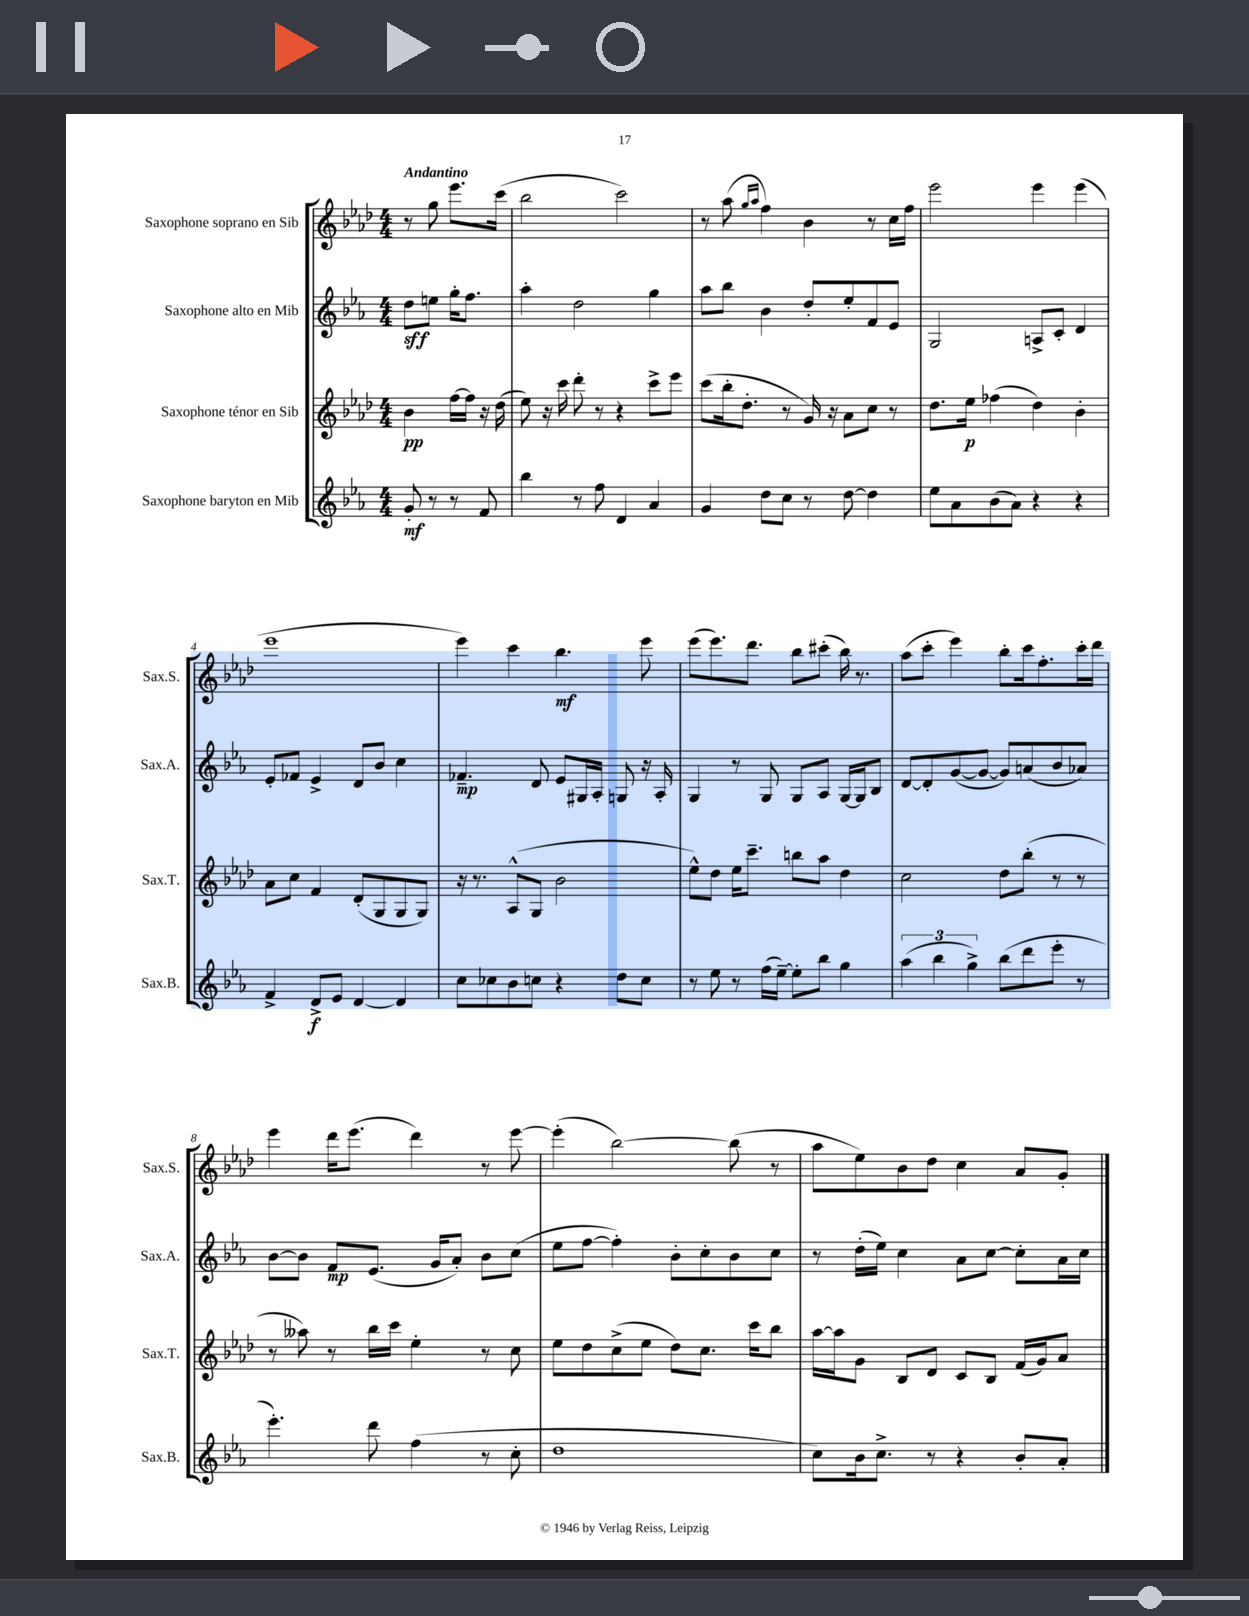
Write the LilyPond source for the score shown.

<<
\new StaffGroup <<
\new Staff = "s0" \with { instrumentName = "Saxophone soprano en Sib" shortInstrumentName = "Sax.S." } {
    \clef treble \key aes \major \numericTimeSignature \time 4/4 \partial 2 \tempo "Andantino"
    r8 g''8 ees'''8. c'''16( |
    bes''2 c'''2) |
    r8 aes''8( \grace { g''16 aes''16 } f''4) bes'4 r8 c''16 f''16 |
    ees'''2 ees'''4 ees'''4( |
    ees'''1 |
    ees'''4) c'''4 bes''4.\mf ees'''8 |
    ees'''8( ees'''8.) des'''8. bes''8 cis'''8-.( bes''16) r8. |
    aes''8( c'''8-. ees'''4) bes''8-. c'''16 f''8.-. c'''16-. des'''16 |
    ees'''4 des'''16 ees'''8.( des'''4) r8 ees'''8~ |
    ees'''4-.( bes''2~) bes''8( r8 |
    aes''8 ees''8) bes'8 des''8 c''4 aes'8 g'8-. \bar "|." |
}
\new Staff = "s1" \with { instrumentName = "Saxophone alto en Mib" shortInstrumentName = "Sax.A." } {
    \clef treble \key ees \major \numericTimeSignature \time 4/4 \partial 2
    d''8\sff e''8 g''16-. f''8. |
    aes''4-. d''2 g''4 |
    aes''8 bes''8 bes'4 d''8-. ees''8-. f'8 ees'8 |
    g2 a8-> c'8-. d'4 |
    ees'8-. fes'8 ees'4-> d'8 bes'8 c''4 |
    fes'4.--\mp d'8 ees'8 gis16 aes16-. g8 r16 aes16-. |
    g4 r8 g8 g8 aes8 g16~ g16 bes8 |
    d'8~ d'8-. g'8~( g'8~ g'8) a'8( bes'8 aes'8) |
    bes'8~ bes'8 f'8\mp ees'8.( g'16 aes'8-.) bes'8 c''8( |
    ees''8 f''8~ f''4-.) bes'8-. c''8-. bes'8 c''8 |
    r8 d''16-.( ees''16) c''4 aes'8 c''8~ c''8-. aes'16 c''16 \bar "|." |
}
\new Staff = "s2" \with { instrumentName = "Saxophone ténor en Sib" shortInstrumentName = "Sax.T." } {
    \clef treble \key aes \major \numericTimeSignature \time 4/4 \partial 2
    bes'4\pp f''16~ f''16 r16 des''16( |
    ees''8) r16 c'''16 des'''8-. r8 r4 c'''8-> ees'''8 |
    c'''8( bes''16-. des''8.-. r8 g'16) r16 aes'8 c''8 r8 |
    des''8. ees''16\p fes''4( des''4) bes'4-. |
    aes'8 c''8 f'4 des'8-.( g8 g8 g8) |
    r16 r8. aes8-^( g8 bes'2 |
    ees''8-^) des''8 ees''16 c'''8.-- b''8 aes''8 des''4 |
    c''2 des''8 bes''8-.( r8 r8 |
    r8 aeses''8) r8 bes''16 c'''16 ees''4-. r8 c''8 |
    ees''8 des''8 c''8->( ees''8 des''8) c''8. c'''16 bes''8 |
    aes''16~ aes''16 g'8 bes8 des'8 c'8 bes8 f'16( g'16) aes'8 \bar "|." |
}
\new Staff = "s3" \with { instrumentName = "Saxophone baryton en Mib" shortInstrumentName = "Sax.B." } {
    \clef treble \key ees \major \numericTimeSignature \time 4/4 \partial 2
    g'8-.\mf r8 r8 f'8 |
    bes''4 r8 f''8 d'4 aes'4 |
    g'4 d''8 c''8 r8 d''8~ d''4 |
    ees''8 aes'8 bes'8( aes'8) r4 r4 |
    f'4-> d'8->\f ees'8 d'4~ d'4 |
    c''8 ces''8 bes'8 c''8 r4 d''8 c''8 |
    r8 ees''8 r8 f''16( ees''16~--) ees''8-. bes''8 g''4 |
    \tuplet 3/2 { aes''4( bes''4 g''4->) } bes''8( d'''8 ees'''8-. r8 |
    ees'''4.-.) d'''8 f''4( r8 c''8-. |
    d''1 |
    c''8) bes'16 c''8.-> r8 r4 bes'8-. aes'8-. \bar "|." |
}
>>
>>
